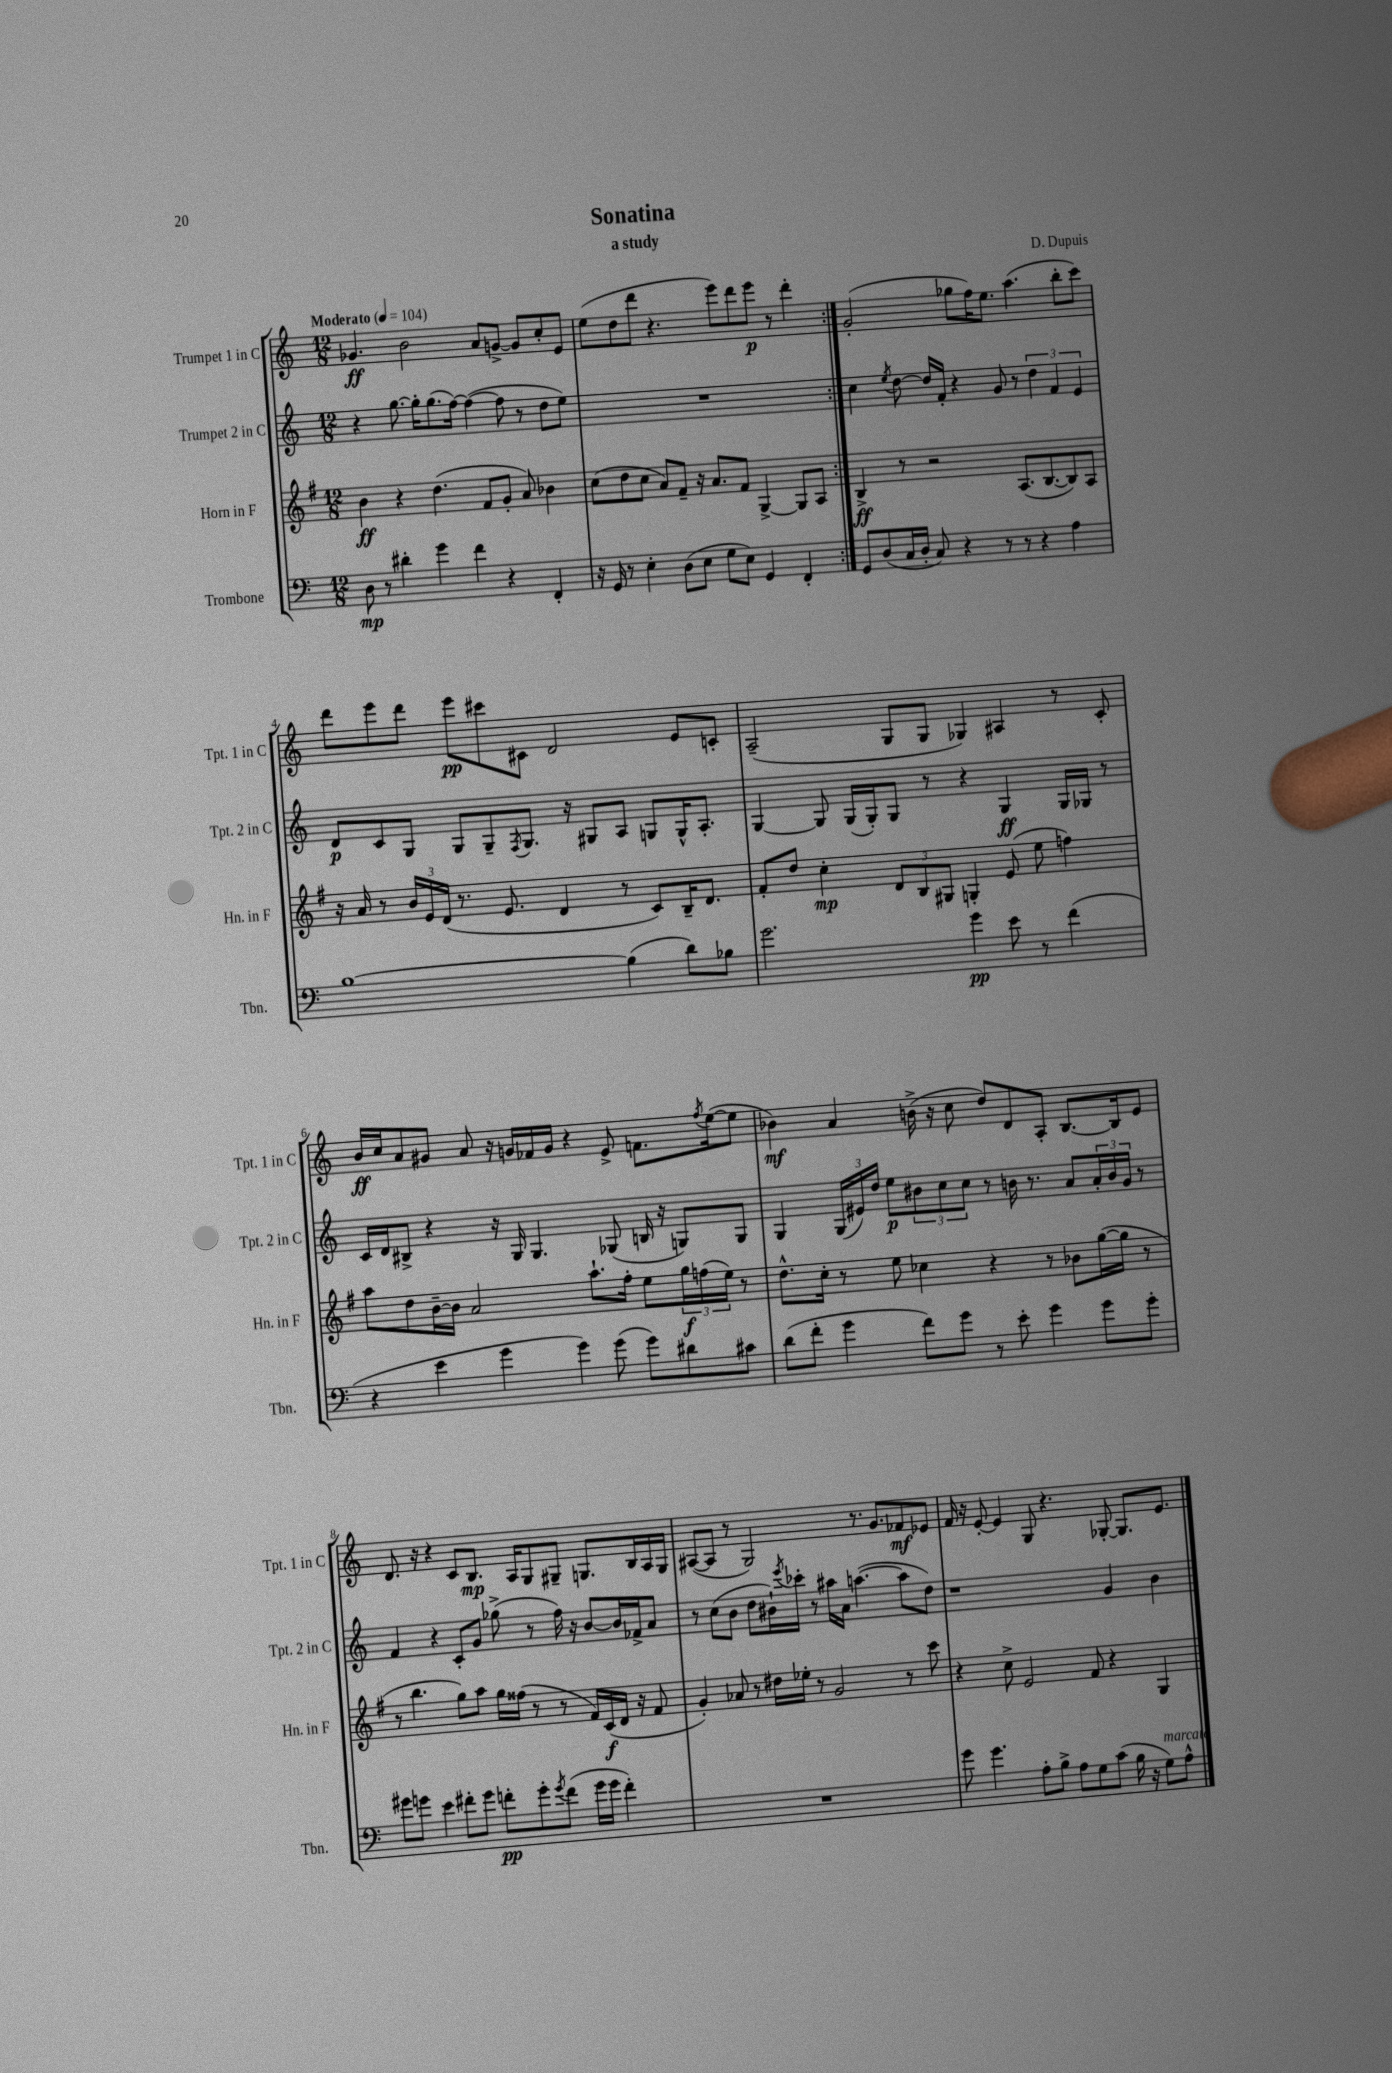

**kern	**kern	**kern	**kern
*staff4	*staff3	*staff2	*staff1
*clefF4	*clefG2	*clefG2	*clefG2
*k[]	*k[f#]	*k[]	*k[]
*M12/8	*M12/8	*M12/8	*M12/8
*MM104	*MM104	*MM104	*MM104
8D\	4b\	4r	4.g-/
8r	.	.	.
4d#'\	4r	[8.gg\	.
.	.	.	2b\
.	.	16gg'\]LK	.
4g\	(4.dd\	(8.gg\	.
.	.	[16ff\Jk)	.
4f\	.	(4ff\_	.
.	8f#/L	.	8a/L
4r	8g'/J	8ff\]	[8g^/J
.	8a/)	8r	8g/]L
4FF'/	4b-\	8dd\L	8cc'/
.	.	8ee\J)	8e/J
=	=	=	=
16r	(8cc\L	1.r	(8ee\L
16GG/	.	.	.
8r	8dd\	.	8dd\
4E'\	8cc\J	.	8ddd\J
.	8a/L)	.	4.r
(8D\L	8f#~/J	.	.
8E\J	16r	.	.
.	8.a/L	.	.
8G\L	.	.	8eee\L)
8E\J)	8f#/J	.	8ddd\
4GG/	[4G^/	.	8eee\J
.	.	.	8r
4FF'/	8G/]L	.	4ddd'\
.	8A/J	.	.
=:|!	=:|!	=:|!	=:|!
8GG/L	4B^/	4cc\	(2g'/
(8D/	.	.	.
.	.	8qee/	.
16C/L	8r	[8dd\	.
16D'/JJ	.	.	.
8C/)	2r	16dd/]LL	.
.	.	16f'/JJ	.
4r	.	4r	8gg-\L
.	.	.	16ff\K)
.	.	.	8.ee\J
8r	.	8g/	.
8r	(8.A/L	8r	(4.aa\
4r	.	6dd\	.
.	[8.B/	.	.
.	.	6f/	.
4A\	8B/])	.	8bb'\L
.	.	6e/	.
.	8A/J	.	8ccc\J)
=	=	=	=
[1B	16r	8d/L	8ddd\L
.	16a/	.	.
.	8r	8c/	8eee\
.	24b/LL	8G/J	8ddd\J
.	24e/	.	.
.	(24d/JJ	.	.
.	8.r	8G/L	8eee\L
.	.	8G~/	8ccc#\
.	8.e/	.	.
.	.	8qF/	.
.	.	8.G/J	8c#\J
.	4d/	.	2d/
.	.	16r	.
.	.	8G#/L	.
(4B\]	8r	8A/J	.
.	8c/L)	8G/L	.
8d\L)	16B~/K	16G^^/K	8e/L
.	8.d/J	8.A'/J	.
8B-\J	.	.	8c'/J
=	=	=	=
2.g\	8f#'/L	[4G/	(2A~/
.	8dd/J	.	.
.	4cc'\	8G/]	.
.	.	(16G/LL	.
.	.	16G'/J)	.
.	12d/L	8G/J	8G/L
.	12B/	.	.
.	.	8r	8G/J
.	12G#/J	.	.
4g\	4G'/	4r	4G-/)
8e\	(8e/	4G/	4A#/
8r	8ee\	.	.
(4f\	4ff\)	16G/LL	8r
.	.	16G-/JJ	.
.	.	8r	8c'/
=	=	=	=
4r	8aa\L	16c/LL	16b/LL
.	.	16d/J	16cc/J
.	8dd\	8B#^/J	8a/
4e\	[16b~\L	4r	8g#/J
.	16b\]JJ	.	.
.	2a/	.	8a/
4g\	.	16r	16r
.	.	16G/	16g/LL
.	.	4.G/	16f-/
.	.	.	16g/JJ
4g\)	.	.	4r
.	8.aa`\L	.	.
(8g\	.	(8G-/	8e^/
.	16ff#'\Jk	.	.
8g\L)	8ee\L	16B/	8.f\L
.	.	16r	.
8d#\	24gg\L	8G/L)	.
.	(24ff\	.	.
.	.	.	8qff/
.	.	.	([16ee\k
.	24ee\JJ)	.	.
8c#\J	8r	8G/J	8ee\]J
=	=	=	=
(8d\L	8.dd^^\L	4G/	4b-\)
8f'\J	.	.	.
.	16cc'\Jk	.	.
4g\	8r	(24G/LL	4a/
.	.	24e#/)	.
.	.	24dd/JJ	.
.	8ee\	8ee\L	.
8f\L)	4cc-\	12b#\	(16b^\
.	.	.	16r
.	.	12cc\	.
8g\J	.	.	8cc\
.	.	12cc\J	.
8r	4r	8r	8dd/L)
8e'\	.	16b\	8d/
.	.	8.r	.
4g\	8r	.	8A'/J
.	8b-\L	8a/L	[8.B/L
8g\L	([16gg\L	24a'/L	.
.	.	24b/	.
.	16gg\]JJ	.	16B/]k
.	.	24g/JJ	.
8g'\J	8r	8r	8e/J
=	=	=	=
8g#\L	8r	4f/	8.d/
8g\J	4.bb\	.	.
.	.	.	16r
4e\	.	4r	4r
8f#'\L	8gg\L)	8c'/L	8c/L
8g\J	8aa\J	8g/J	8.B/J
8f'\L	16gg\LL	(8gg-^\	.
.	(16ff##\JJ	.	16A/LK
8g'\	8r	8r	8G/
8qg/	.	.	.
(8f\J	8r	16ff\)	8G#~/J
.	.	16r	.
16g\LL	16f#/LL)	[8b/L	8.G/L
16g\JJ	(16c/	.	.
4f'\)	16d/JJ	16b/]L	.
.	16r	16f-^/J	16B/L
.	8f#/	8a/J	16A/
.	.	.	16G/JJ
=	=	=	=
1.r	4g'/)	8r	([8A#/L
.	.	(8cc\L	8A#/]J
.	8a-/	8b\J	8r
.	8r	8dd\L	2G/)
.	16dd#\LL	16b#`\L)	.
.	.	8qeee/	.
.	16ee-'\JJ	16ccc-'\JJ	.
.	8r	8r	.
.	2g/	16aa#\LL	.
.	.	16a\JJ	.
.	.	([4.aa\	8.r
.	.	.	8.g/L
.	8r	8aa\]L	8f-/
.	8ccc\	8dd\J)	8e-/J
=	=	=	=
8g\	4r	1r	16f/
.	.	.	16r
4.g\	.	.	[8e'/
.	8cc^\	.	4e/]
.	2e/	.	.
8A'\L	.	.	8G/
8B^\J	.	.	4.r
8A\L	.	.	.
8G\	8f#/	.	.
(8c\J	4r	4g/	[8G-'/
16B\	.	.	8.G-/]L
16r	.	.	.
8G\L)	4G/	4b\	.
.	.	.	8.e/J
8A^^\J	.	.	.
==	==	==	==
*-	*-	*-	*-
